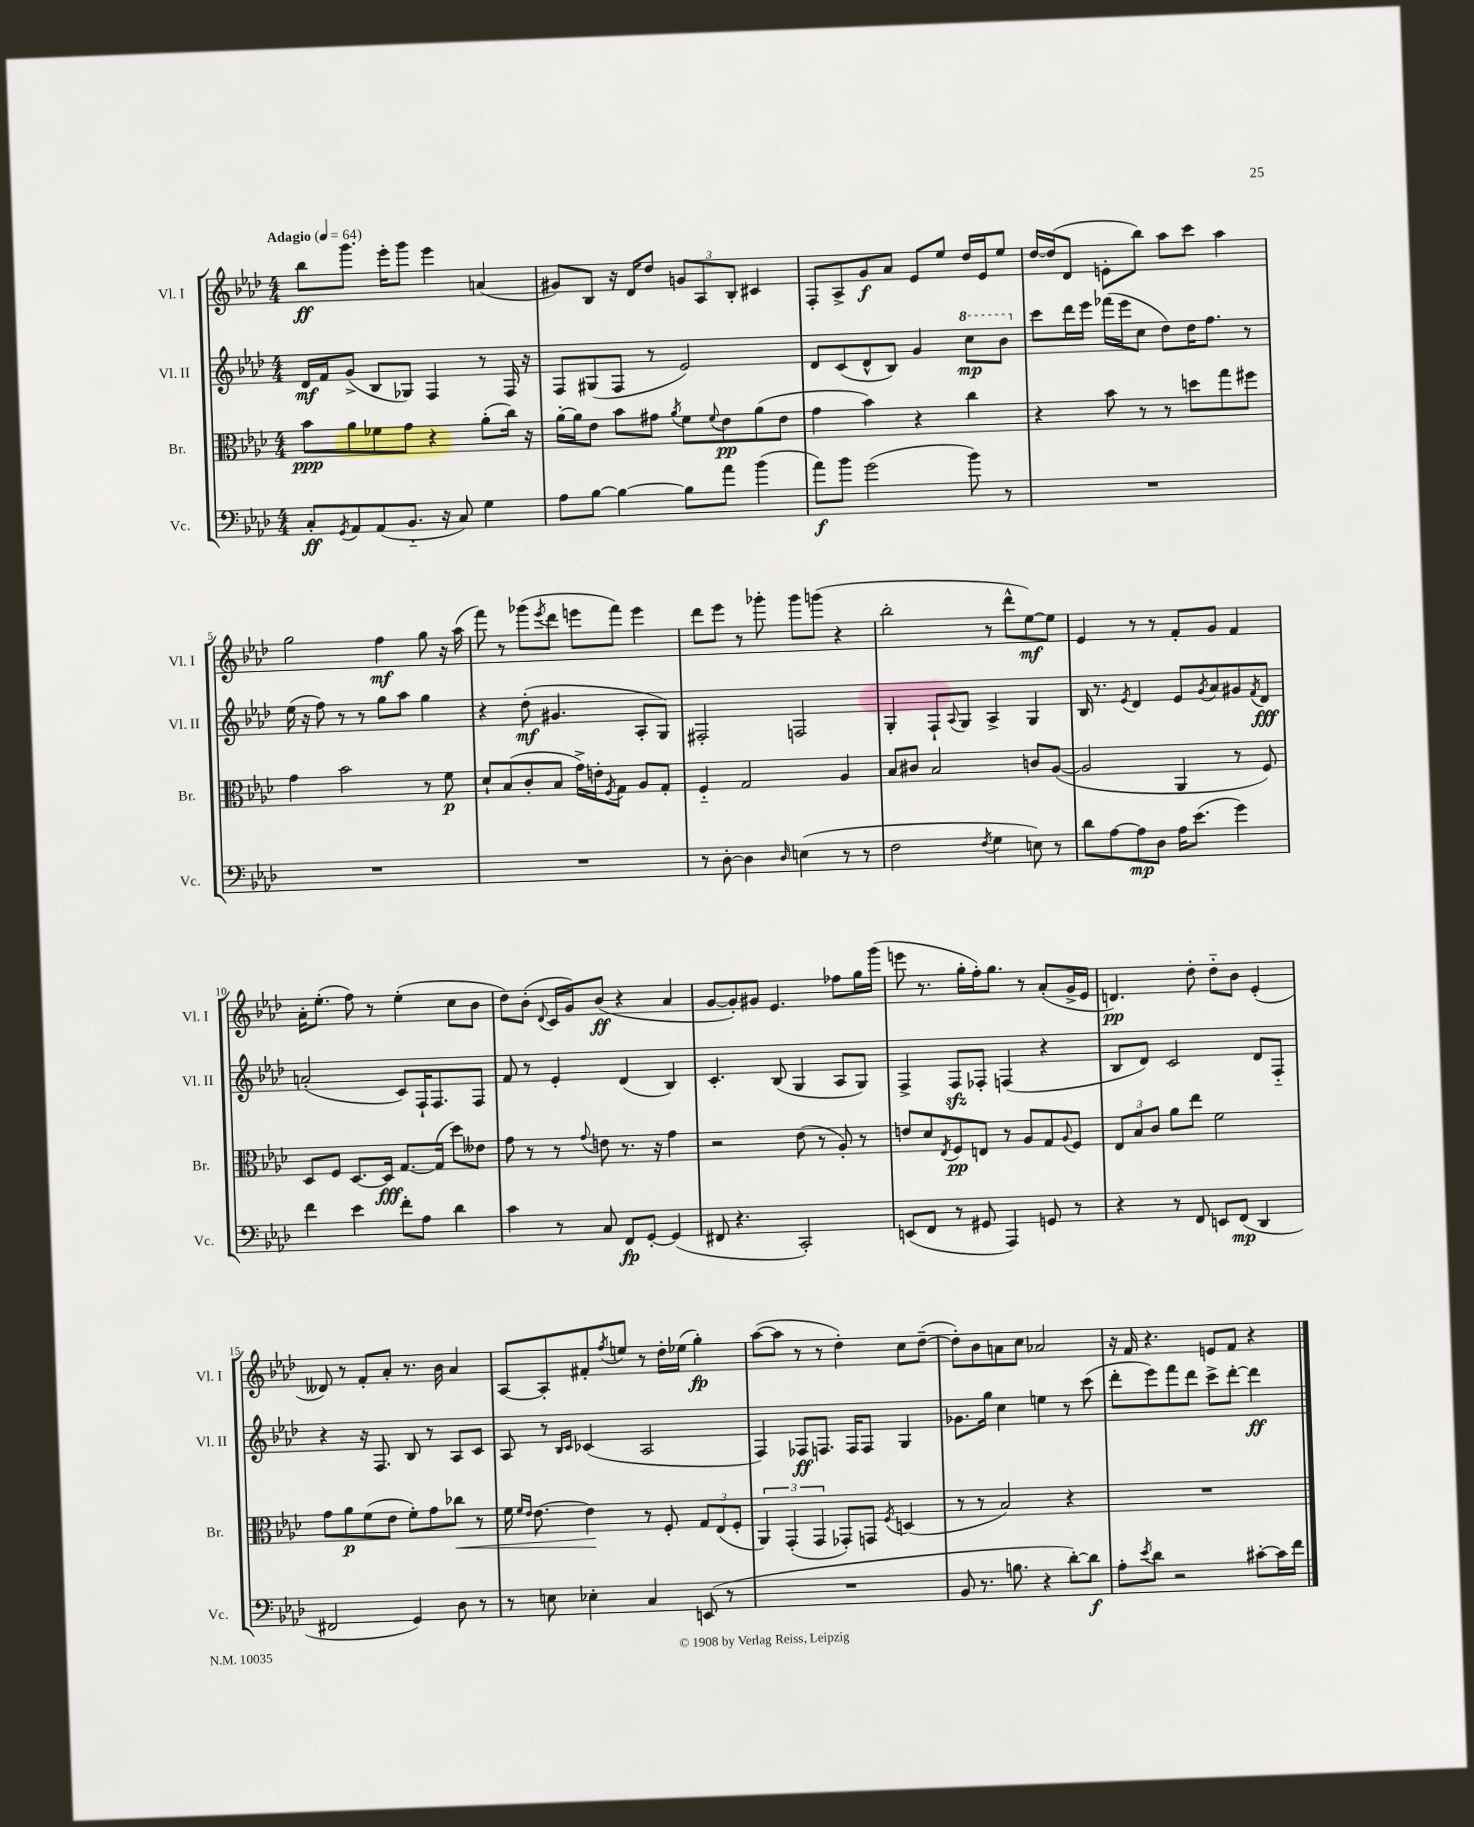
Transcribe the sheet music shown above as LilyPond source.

<<
\new StaffGroup <<
\new Staff = "s0" \with { instrumentName = "Vl. I" shortInstrumentName = "Vl. I" } {
    \clef treble \key aes \major \numericTimeSignature \time 4/4 \tempo "Adagio" 4 = 64
    bes''8\ff g'''8. ees'''16-. g'''8 ees'''4 a'4( |
    gis'8) bes8 r16 des'16 des''8 \tuplet 3/2 { g'8 aes8 bes8-. } cis'4 |
    f8-. aes8-> g'8\f aes'8 ees'8 ees''8 des''16 ees'16 ees''8 |
    des''16~ des''16( des'8 e'8-. bes''8) aes''8 c'''8 aes''4 |
    g''2 f''4\mf g''8 r16 aes''16( |
    f'''8) r8 ges'''8( \acciaccatura { ees'''8 } des'''8 e'''8 f'''8) e'''4 |
    des'''8 ees'''8 r8 ges'''8-. ges'''8 g'''8( r4 |
    bes''2-. r8 des'''8-^ ees''8~\mf) ees''8 |
    ees'4 r8 r8 f'8-. g'8 f'4 |
    aes'16-. ees''8.-.( f''8) r8 ees''4-.( c''8 bes'8 |
    des''8) bes'8-.( \appoggiatura { des'8 } c'16 g'16) bes'8\ff( r4 aes'4 |
    g'8~ g'8-.) gis'8 ees'4. fes''8 g''16 g'''16( |
    e'''8 r8. g''16-. f''16-.) g''8. r8 aes'8-.( g'16-> ees'16 |
    d'4.\pp) des''8-. des''8-_ bes'8 ees'4-.( |
    deses'8) r8 f'8-. aes'8-. r8. bes'16 aes'4 |
    aes8~ aes8-. fis'8-. \acciaccatura { f''8 } e''8 r8 des''16-. ees''16( g''4-.\fp) |
    aes''8~( aes''8 r8 r8 des''4-.) c''8 des''8~--( |
    des''8-.) bes'8 a'8 c''8 aes'2 |
    r16 f'16 r4. e'8 f'8 r4 \bar "|." |
}
\new Staff = "s1" \with { instrumentName = "Vl. II" shortInstrumentName = "Vl. II" } {
    \clef treble \key aes \major \numericTimeSignature \time 4/4
    des'16\mf f'16 g'8->( bes8 ges8) f4 r8 f16 r16 |
    f8 gis8( f8 r8 ees'2) |
    des'8 c'8( des'8-^ bes8) g'4 \ottava #1 c'''8\mp bes''8 \ottava #0 |
    c'''8 des'''16 ees'''16 fes'''16( ees'''16 c''8 des''8) des''16 f''8. r8 |
    ees''16( r16 f''8) r8 r8 g''8 aes''8 g''4 |
    r4 des''8-.\mf( gis'4. aes8-. g8) |
    fis2-. f2 |
    g4-. f8-! \appoggiatura { aes8 } g8 aes4-> g4 |
    bes16 r8. \acciaccatura { ees'8 } des'4 ees'8 \acciaccatura { g'8 } aes'8 gis'8 \acciaccatura { f'8 } des'8\fff |
    a'2-.( c'8) f16-! f8. f8 |
    f'8 r8 ees'4-. des'4( bes4) |
    c'4.-. bes8( g4 aes8 g8) |
    f4-> f8\sfz fes8-. f4( r4 |
    bes8 des'8) c'2 des'8 f8-_ |
    r4 r16 f8. bes8 r8 aes8 c'8 |
    aes8 r8 \grace { bes16 c'16 } ces'4( aes2 |
    f4) fes8\ff f8. f16 f8 g4 |
    ges'8. g''16 c''4 e''4 r8 c'''8( |
    des'''8-. ees'''8) f'''8 des'''8 c'''8-> des'''8~-. des'''4\ff \bar "|." |
}
\new Staff = "s2" \with { instrumentName = "Br." shortInstrumentName = "Br." } {
    \clef alto \key aes \major \numericTimeSignature \time 4/4
    bes'8\ppp aes'8 fes'8 g'8 r4 aes'8-.( c''16) r16 |
    aes'16~-. aes'16 ees'8 bes'8 gis'8 \acciaccatura { aes'8 } f'8 \appoggiatura { f'8 } ees'8\pp aes'8( ees'8 |
    g'4 bes'4) r4 c''4 |
    r4 bes'8 r8 r8 d''8 g''8 fis''8 |
    g'4 bes'2 r8 f'8\p |
    des'8-! bes8( c'8-. bes8 g'16->) e'16-. \acciaccatura { f8 } g8 aes8 g8-. |
    f4-_ g2 aes4 |
    bes8 cis'8 bes2 c'8 aes8~( |
    aes2 aes,4 r8 f8) |
    des8 f8 des8.~ des16\fff g8.~ g16( des''8) eeses'8 |
    g'8 r8 r8 \appoggiatura { g'8 } e'8 r8. r16 g'4 |
    r2 ees'8( r8 aes8-.) r8 |
    e'8 des'8 \acciaccatura { ees8 } f8\pp e8 r8 aes8 g8 \appoggiatura { aes8 } f8 |
    \tuplet 3/2 { ees8 bes8 c'8 } aes'8 ees''8 f'2 |
    g'8 aes'8\p f'8( ees'8 f'8-.) g'8 ces''8\< r8 |
    f'16 \grace { f'16 ees'16 } ees'8.~ ees'4\! r8 f8-. \tuplet 3/2 { g8 ees8( f8-. } |
    \tuplet 3/2 { aes,4) g,4-.( g,4 } ges,8-.) g,8 \acciaccatura { f8 } d4( |
    r8 r8 bes2) r4 |
    R1 \bar "|." |
}
\new Staff = "s3" \with { instrumentName = "Vc." shortInstrumentName = "Vc." } {
    \clef bass \key aes \major \numericTimeSignature \time 4/4
    c8-.\ff \acciaccatura { g,8 } aes,8 aes,8( bes,8.-_ r16 c8) g4 |
    aes8 bes8~ bes4~ bes8 aes'8 bes'4( |
    aes'8\f) bes'8 g'2( bes'8) r8 |
    R1 |
    R1 |
    R1 |
    r8 des8~-. des4 \grace { des16 } e4( r8 r8 |
    f2 \acciaccatura { f8 } g4 e8) r8 |
    des'8 aes8~ aes8\mp des8 aes16 ees'8.( g'4) |
    f'4 ees'4 f'8-. aes8 des'4 |
    c'4 r8 c8 f,8\fp g,8~-. g,4( |
    fis,8 r4. c,2-.) |
    e,8( f,8 r8 gis,8 aes,,4) g,8 r8 |
    r4 r8 f,8 e,8 f,8\mp( des,4 |
    fis,2 g,4) des8 r8 |
    r8 e8 ees4-. c4 e,8( r8 |
    R1 |
    bes,8 r8. b8. r4 des'8~-.) des'8\f |
    aes8-. \acciaccatura { ees'8 } des'8 r2 cis'8~-. cis'16 f'16 \bar "|." |
}
>>
>>
